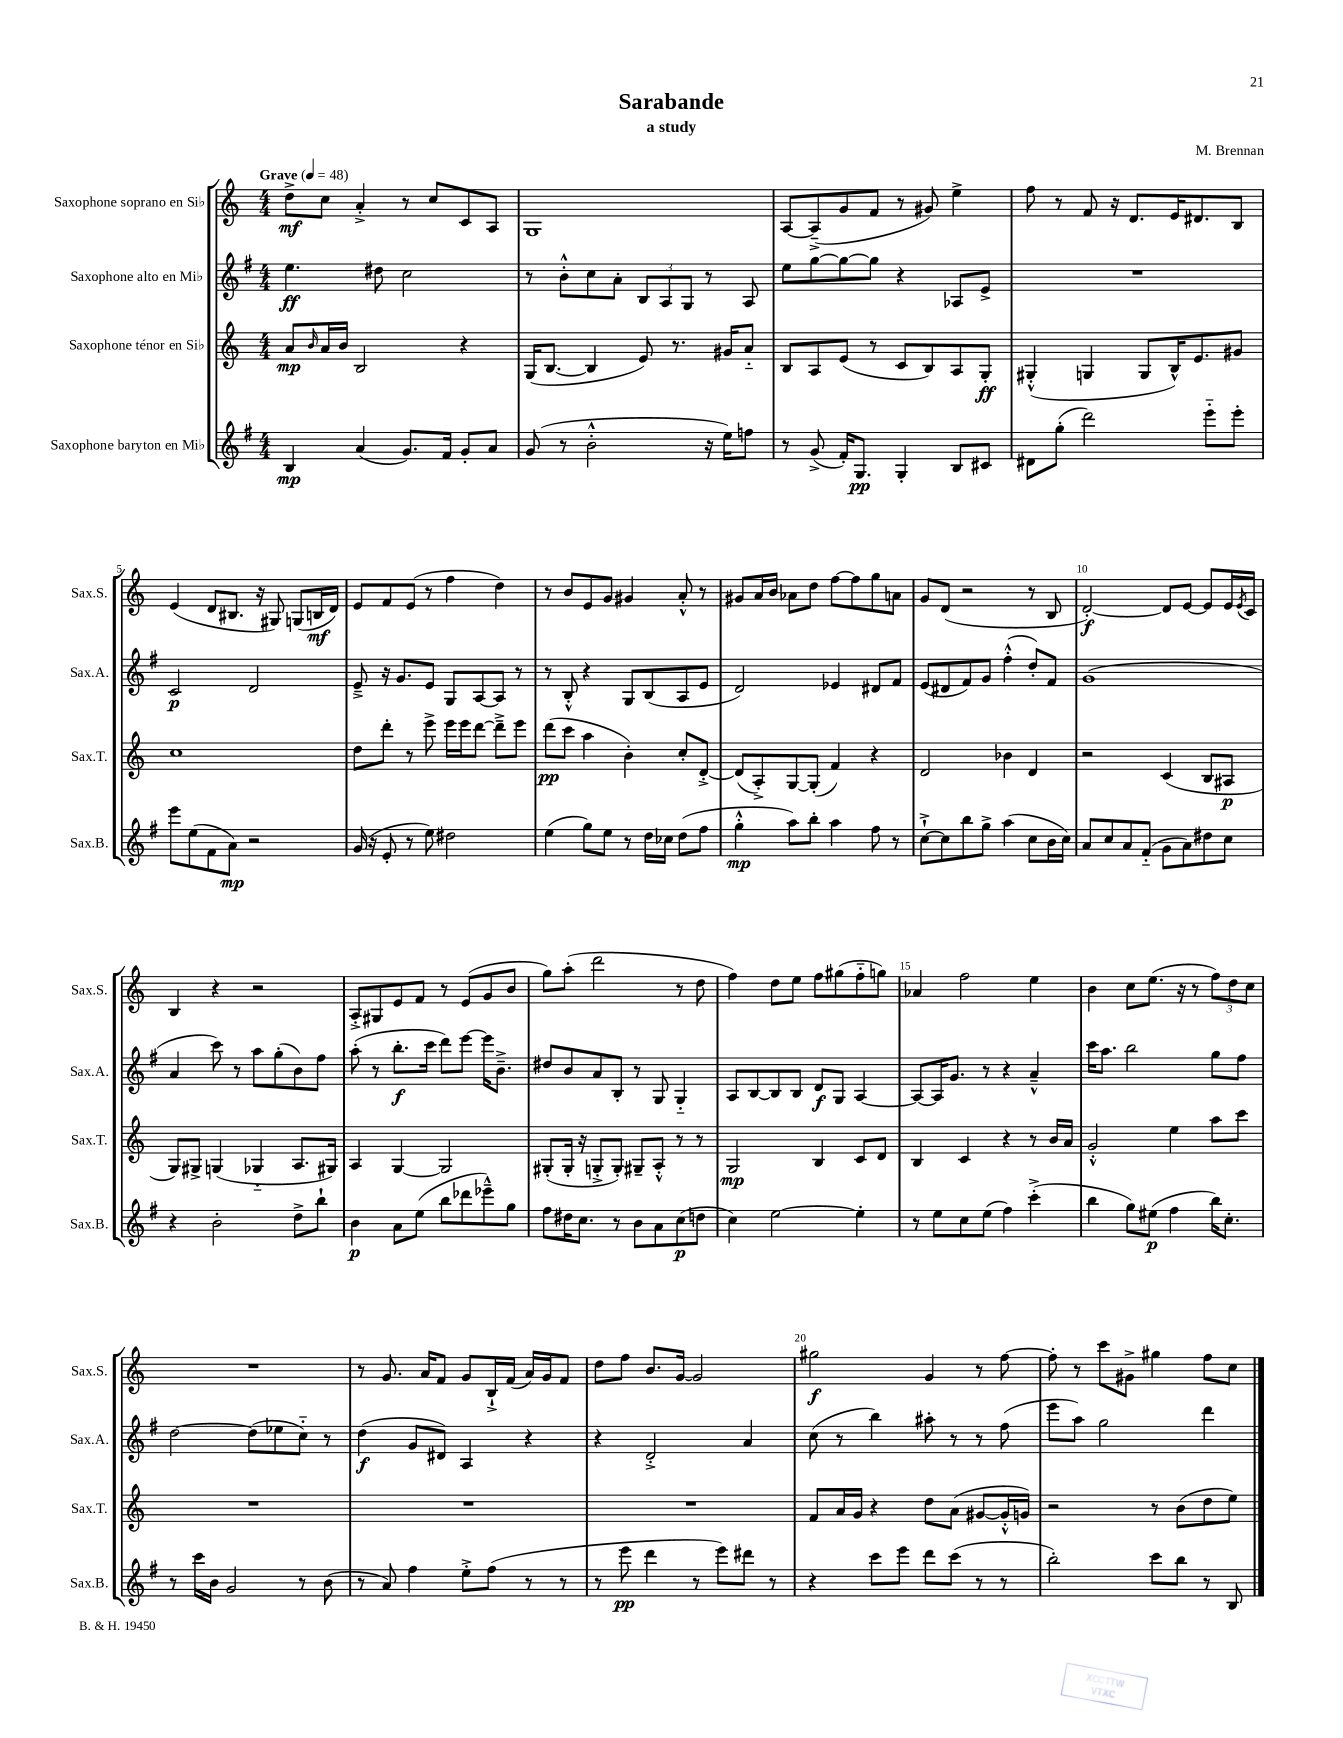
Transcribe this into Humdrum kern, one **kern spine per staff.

**kern	**kern	**kern	**kern
*staff4	*staff3	*staff2	*staff1
*clefG2	*clefG2	*clefG2	*clefG2
*k[f#]	*k[]	*k[f#]	*k[]
*M4/4	*M4/4	*M4/4	*M4/4
*MM48	*MM48	*MM48	*MM48
4B/	8a/L	4.ee\	8dd^\L
.	16qqb/	.	.
.	16a/L	.	8cc\J
.	16b/JJ	.	.
(4a/	2B/	.	4a'^/
.	.	8dd#\	.
8.g/L)	.	2cc\	8r
.	.	.	8cc/L
16f#/Jk	.	.	.
8g'/L	4r	.	8c/
8a/J	.	.	8A/J
=	=	=	=
(8g/	(16G/LK	8r	1G
.	[8.B/J	.	.
8r	.	8b'^^\L	.
2b'^^\	4B/]	8cc\	.
.	.	8a'\J	.
.	8e/)	12B/L	.
.	.	12A/	.
.	8.r	.	.
.	.	12G/J	.
16r	.	8r	.
16ee\LK)	16g#/LK	.	.
8ff\J	8a'~/J	8A/	.
=	=	=	=
8r	8B/L	8ee\L	[8A/L
(8g^/	8A/	[8gg\	(8A~^/]
16f#'/LK)	(8e/J	8gg\_	8g/
8.G/J	.	.	.
.	8r	8gg\]J	8f/J
4G'/	8c/L	4r	8r
.	8B/)	.	8g#/)
8B/L	8A/	8A-/L	4ee^\
8c#/J	8G'/J	8e^/J	.
=	=	=	=
8d#\L	(4G#'^^/	1r	8ff\
(8gg'\J	.	.	8r
2ddd\)	4G/	.	8f/
.	.	.	16r
.	.	.	8.d/L
.	8G/L	.	.
.	16B^^/K)	.	16e/K
.	8.e/	.	8.d#/
8eee'~\L	.	.	.
8eee'\J	8g#/J	.	8B/J
=	=	=	=
8eee\L	1cc	2c/	(4e/
(8ee\	.	.	.
8f#\	.	.	8d/L
8a\J)	.	.	8.B#/J
2r	.	2d/	.
.	.	.	16r
.	.	.	8G#/)
.	.	.	(8G/L
.	.	.	16B/L
.	.	.	16d/JJ)
=	=	=	=
(16g/	8dd\L	8e~^/	8e/L
16r	.	.	.
8e'/	8ddd'\J	16r	8f/
.	.	8.g/L	.
8r	8r	.	(8e/J
8ee\)	8eee^\	8e/J	8r
2dd#\	16eee\LL	8G/L	4ff\
.	16eee\J	.	.
.	[8ddd\J	[8A/	.
.	8ddd~^\]L	8A/]J	4dd\)
.	8eee\J	8r	.
=	=	=	=
(4ee\	(8ddd\L	8r	8r
.	8ccc\J	8B'^^/	8b/L
8gg\L)	4aa\	4r	8e/
8ee\J	.	.	8g/J
8r	4b'\)	8G/L	4g#/
16dd\LL	.	(8B/	.
16cc-\JJ	.	.	.
(8dd\L	8cc'/L	8A/	8a'^^/
8ff#\J	[8d'^/J	8e/J	8r
=	=	=	=
4gg'^^\	(8d/]L	2d/)	8g#/L
.	8A'^/)	.	16a/L
.	.	.	16b/JJ
8aa\L)	[8G/	.	8a-\L
8bb'\J	(8G'/]J	.	8dd\J
4aa\	4f/)	4e-/	[8ff\L
.	.	.	8ff\]
8ff#\	4r	8d#/L	8gg\
8r	.	8f#/J	8a\J
=	=	=	=
[8cc`^\L	2d/	(8e/L	8g/L
8cc\]	.	8d#/	(8d/J
8bb\	.	8f#/)	2r
8gg^\J	.	8g/J	.
(4aa\	4b-\	(4ff#'^^\	.
8cc\L	4d/	8dd'/L)	8r
16b\L	.	8f#/J	8B/
16cc\JJ)	.	.	.
=	=	=	=
8a/L	2r	(1g	[2d'/)
8cc/	.	.	.
8a/	.	.	.
(8f#'~/J	.	.	.
8g\L	(4c/	.	8d/]L
8a\)	.	.	[8e/J
8dd#\	8B/L	.	8e/]L
8cc\J	8A#/J	.	16e/L
.	.	.	8qe/
.	.	.	16c/JJ
=	=	=	=
4r	8G/L)	4a/	4B/
.	8G#^/J	.	.
2b'\	(4G/	8ccc\)	4r
.	.	8r	.
.	4G-'~/	8aa\L	2r
.	.	(8gg'\	.
8dd^\L	8.A/L	8b\)	.
8bb`\J	.	8ff#\J	.
.	16G#/Jk)	.	.
=	=	=	=
4b\	4A/	(8aa'\	8A'^/L
.	.	8r	8G#/
8a\L	[4G/	8.bb'\L	8e/
(8ee\J	.	.	8f/J
.	.	16ccc\Jk	.
8bb\L	2G/]	8ddd\L)	8r
8ddd-\	.	[8eee\J	(8e/L
8eee-~^^\)	.	16eee\]LK	8g/
.	.	8.b~^\J	.
8gg\J	.	.	8b/J
=	=	=	=
8ff#\L	(8G#'/L	8dd#/L	8gg\L)
16dd#\K	16G#'/Jk	8b/	(8aa'\J
8.cc\J	16r	.	.
.	8G'^/L	8a/	2ddd\
8r	8G'/J)	8B'/J	.
8b\L	8G#~/L	8r	.
8a\	8A'^^/J	8G/	.
(8cc\	8r	4G'~/	8r
8dd\J	8r	.	8dd\
=	=	=	=
4cc\)	2G/	8A/L	4ff\)
.	.	[8B/	.
[2ee\	.	8B/]	8dd\L
.	.	8B/J	8ee\J
.	4B/	8d/L	8ff\L
.	.	8G/J	(8gg#\
4ee'\]	8c/L	[4A/	8ff'~\
.	8d/J	.	8gg\J)
=	=	=	=
8r	4B/	8A/_L	4a-/
8ee\L	.	16A/]K	.
.	.	8.g/J	.
8cc\	4c/	.	2ff\
(8ee\J	.	8r	.
4ff#\)	4r	4r	.
(4ccc'^\	8r	4a~^^/	4ee\
.	16b/LL	.	.
.	16a/JJ	.	.
=	=	=	=
4bb\	2g'^^/	16ccc\LK	4b\
.	.	8.aa\J	.
8gg\L)	.	2bb\	8cc\L
(8ee#\J	.	.	(8.ee\J
4ff#\	4ee\	.	.
.	.	.	16r
.	.	.	8r
16bb\LK)	8aa\L	8gg\L	12ff\L)
8.cc'\J	.	.	.
.	.	.	12dd\
.	8ccc\J	8ff#\J	.
.	.	.	12cc\J
=	=	=	=
8r	1r	[2dd\	1r
16ccc\LL	.	.	.
16b\JJ	.	.	.
2g/	.	.	.
.	.	(8dd\]L	.
.	.	8ee-\	.
8r	.	8cc'~\J)	.
(8b\	.	8r	.
=	=	=	=
8r	1r	(4dd\	8r
8a/)	.	.	8.g/
4ff#\	.	8g/L	.
.	.	.	16a/LK
.	.	8d#/J)	8f/J
8ee'^\L	.	4A/	8g/L
(8ff#\J	.	.	16B`^/L
.	.	.	(16f/JJ
8r	.	4r	16a/LL)
.	.	.	16g/J
8r	.	.	8f/J
=	=	=	=
8r	1r	4r	8dd\L
8eee\	.	.	8ff\J
4ddd\	.	2d'^/	8.b/L
.	.	.	[16g/Jk
8r	.	.	2g/]
8eee\L)	.	.	.
8ddd#\J	.	4a/	.
8r	.	.	.
=	=	=	=
4r	8f/L	(8cc\	2gg#\
.	16a/L	8r	.
.	16g/JJ	.	.
8ccc\L	4r	4bb\)	.
8eee\J	.	.	.
8ddd\L	8dd\L	8aa#'\	4g/
(8ccc\J	(8a\J	8r	.
8r	[8g#/L	8r	8r
8r	16g#'^^/]L	(8ff#\	[8ff\
.	16g/JJ)	.	.
=	=	=	=
2bb'\)	2r	8eee\L	8ff'\]
.	.	8aa\J)	8r
.	.	2gg\	8ccc\L
.	.	.	8g#^\J
8ccc\L	8r	.	4gg#\
8bb\J	(8b\L	.	.
8r	8dd\	4ddd\	8ff\L
8B/	8ee\J)	.	8cc\J
==	==	==	==
*-	*-	*-	*-
